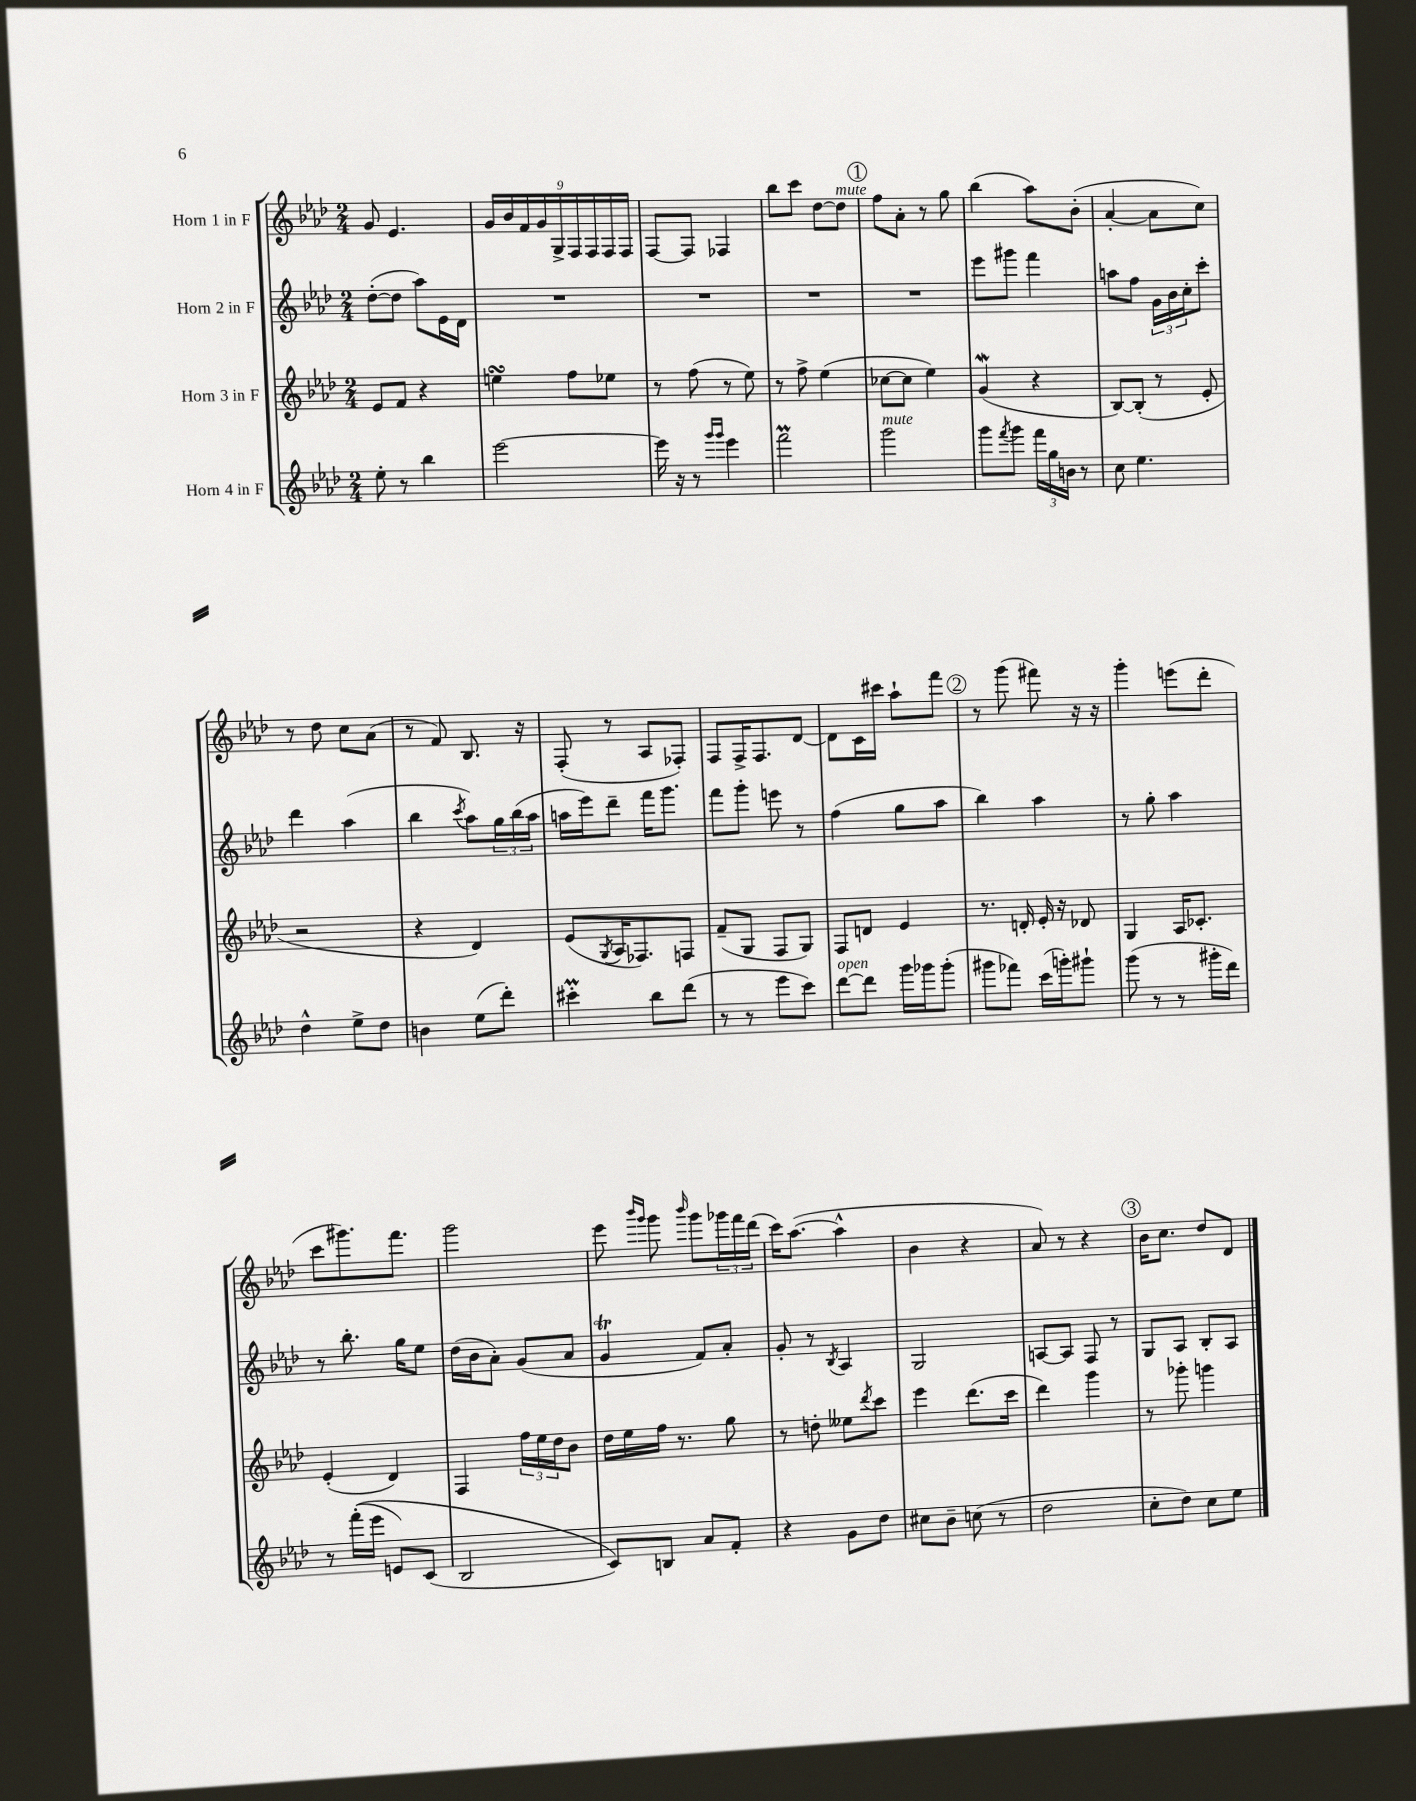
<<
\new StaffGroup <<
\new Staff = "s0" \with { instrumentName = "Horn 1 in F" } {
    \clef treble \key aes \major \numericTimeSignature \time 2/4
    g'8 ees'4. |
    \tuplet 9/8 { g'16 bes'16 f'16 g'16 g16-> f16 f16 f16 f16 } |
    f8~ f8 fes4 |
    bes''8 c'''8 des''8~ des''8^\markup { \italic "mute" } |
    \mark \markup { \circle "1" } f''8 aes'8-. r8 g''8 |
    bes''4( aes''8) bes'8-.( |
    aes'4~-. aes'8 c''8) |
    r8 des''8 c''8 aes'8( |
    r8 f'8) bes8. r16 |
    f8-.( r8 aes8 fes8-.) |
    f8 f16-> f8. des'8~ |
    des'8 c'16 cis'''16 aes''8-! f'''8 |
    \mark \markup { \circle "2" } r8 g'''8( fis'''8) r16 r16 |
    g'''4-. e'''8( des'''8-. |
    c'''8 gis'''8.) f'''8. |
    g'''2 |
    ees'''8 \grace { bes'''16 g'''16 } g'''8 \grace { bes'''16 } g'''8 \tuplet 3/2 { ges'''16 f'''16 des'''16( } |
    c'''16) aes''8.~( aes''4-^ |
    bes'4 r4 |
    aes'8) r8 r4 |
    \mark \markup { \circle "3" } bes'16 c''8. des''8 des'8 \bar "|." |
}
\new Staff = "s1" \with { instrumentName = "Horn 2 in F" } {
    \clef treble \key aes \major \numericTimeSignature \time 2/4
    des''8~-.( des''8 aes''8) ees'16 des'16 |
    R2 |
    R2 |
    R2 |
    \mark \markup { \circle "1" } R2 |
    ees'''8 gis'''8 f'''4 |
    a''8 f''8 \tuplet 3/2 { g'16 bes'16 c''16-. } c'''8-. |
    des'''4 aes''4( |
    bes''4 \acciaccatura { c'''8 } aes''8) \tuplet 3/2 { g''16 bes''16( aes''16 } |
    a''16 ees'''16) des'''8-- f'''16 g'''8. |
    f'''8 g'''8-. e'''8 r8 |
    f''4( g''8 aes''8 |
    \mark \markup { \circle "2" } bes''4) aes''4 |
    r8 g''8-. aes''4 |
    r8 bes''8.-. g''16 ees''8 |
    des''16( bes'16 aes'8-.) g'8( aes'8 |
    g'4\trill f'8) aes'8-. |
    g'8-. r8 \acciaccatura { bes8 } aes4 |
    g2 |
    a8~ a8 f8 r8 |
    \mark \markup { \circle "3" } g8 aes8 bes8-. aes8 \bar "|." |
}
\new Staff = "s2" \with { instrumentName = "Horn 3 in F" } {
    \clef treble \key aes \major \numericTimeSignature \time 2/4
    ees'8 f'8 r4 |
    e''4\turn f''8 ees''8 |
    r8 f''8( r8 ees''8) |
    r8 f''8-> ees''4( |
    \mark \markup { \circle "1" } ces''8~ ces''8 ees''4) |
    g'4\mordent( r4 |
    bes8~) bes8-.( r8 ees'8-. |
    r2 |
    r4 des'4) |
    ees'8( \acciaccatura { g8 } aes16 fes8.) f8 |
    f'8--( g8 f8 g8) |
    f8 d'8 ees'4 |
    \mark \markup { \circle "2" } r8. d'16-. ees'16-. r16 des'8 |
    g4 aes16 ces'8.-. |
    ees'4-.( des'4) |
    f4 \tuplet 3/2 { f''16 ees''16 des''16 } bes'8 |
    des''16 ees''16 f''16 r8. g''8 |
    r8 d''8-. eeses''8 \acciaccatura { des'''8 } c'''8 |
    ees'''4 des'''8.( c'''16 |
    des'''4) g'''4 |
    \mark \markup { \circle "3" } r8 ges'''8-. g'''4 \bar "|." |
}
\new Staff = "s3" \with { instrumentName = "Horn 4 in F" } {
    \clef treble \key aes \major \numericTimeSignature \time 2/4
    ees''8-. r8 bes''4 |
    ees'''2~ |
    ees'''16 r16 r8 \grace { g'''16 g'''16 } ees'''4 |
    f'''2\prall |
    \mark \markup { \circle "1" } g'''2^\markup { \italic "mute" } |
    g'''8 \acciaccatura { f'''8 } g'''8 \tuplet 3/2 { f'''16 g''16 b'16 } r8 |
    c''8 ees''4. |
    des''4-^ ees''8-> des''8 |
    b'4 ees''8( des'''8-.) |
    cis'''4-.\prall bes''8 des'''8( |
    r8 r8 ees'''8 c'''8) |
    des'''8~^\markup { \italic "open" } des'''8 g'''16 ges'''16 ges'''8-.( |
    \mark \markup { \circle "2" } gis'''8 fes'''8) c'''16( g'''16-.) gis'''8-! |
    g'''8( r8 r8 gis'''16-. des'''16) |
    r8 f'''16-.(\( ees'''16 e'8) c'8( |
    bes2 |
    c'8)\) b8 aes'8 f'8-. |
    r4 g'8 des''8 |
    cis''8 bes'8-- c''8( r8 |
    des''2 |
    \mark \markup { \circle "3" } c''8-. des''8) c''8 ees''8 \bar "|." |
}
>>
>>
\layout { \context { \Score \remove "Bar_number_engraver" } }
